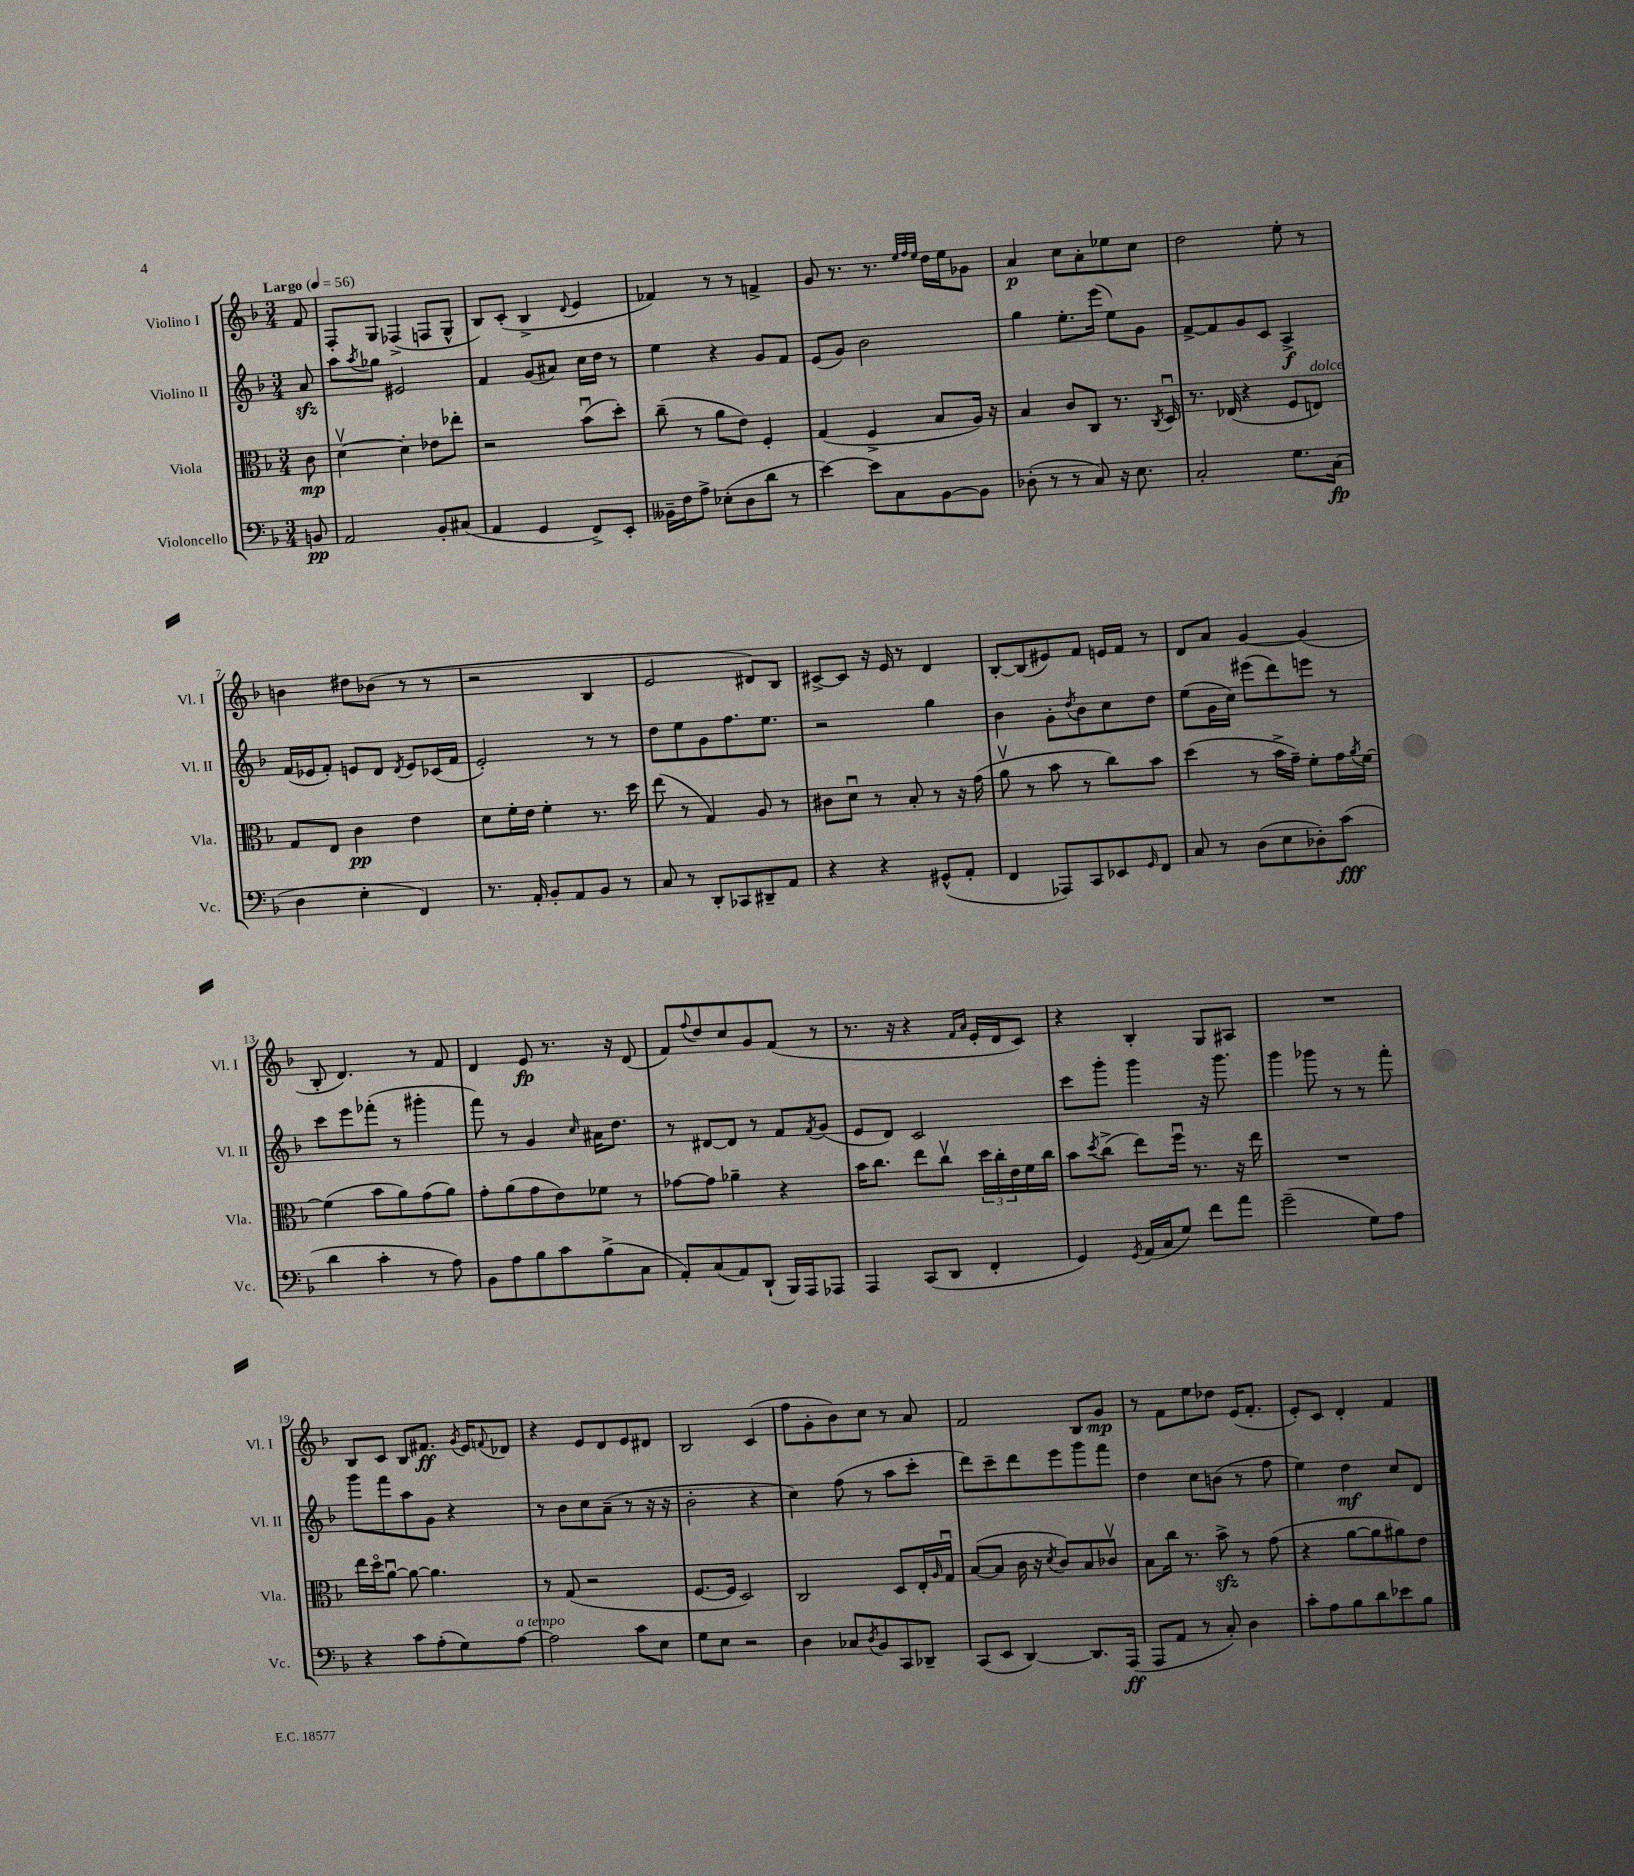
<<
\new StaffGroup <<
\new Staff = "s0" \with { instrumentName = "Violino I" shortInstrumentName = "Vl. I" } {
    \clef treble \key f \major \numericTimeSignature \time 3/4 \partial 8 \tempo "Largo" 4 = 56
    f'8 |
    f8-. g8 fes4->( f8 g8-^ |
    bes8) c'8-.( bes4-> \appoggiatura { d'8 } e'4 |
    fes'4) r8 r8 f'4-> |
    g'8 r8. r8. \grace { e''32 f''32 e''32 } d''16 e''16 ges'8 |
    a'4\p c''8 a'8-. ees''8 c''8 |
    d''2 e''8-. r8 |
    b'4 dis''8 bes'8( r8 r8 |
    r2 bes4 |
    e'2 dis'8) bes8 |
    cis'8~-> cis'8 r16 e'16 r8 d'4 |
    bes8~-. bes8( eis'8) f'8 e'16 f'16 r8 |
    d'8 a'8 g'4~ g'4( |
    bes8-. d'4.) r8 f'8 |
    d'4 e'8\fp r8. r16 d'8( |
    f'8) \appoggiatura { f''8 } d''8 c''8 g'8 f'8( r8 |
    r8. r16 r4 \grace { f'16 a'16 } e'16-. d'16 c'8) |
    r4 bes4-. g8 ais8 |
    R2. |
    bes8 c'8 bes8 fis'8.\ff \acciaccatura { g'8 } e'16 \appoggiatura { f'8 } des'8 |
    r4 e'8 d'8 e'8 dis'8 |
    bes2 c'4( |
    f''8 g'8-. bes'8) c''8 r8 a'8 |
    f'2 bes8 g'8\mp |
    r8 f'8 e''8 des''8 e'16( f'8.-. |
    e'8-.) c'8 d'4-. f'4 \bar "|." |
}
\new Staff = "s1" \with { instrumentName = "Violino II" shortInstrumentName = "Vl. II" } {
    \clef treble \key f \major \numericTimeSignature \time 3/4 \partial 8
    a'8\sfz |
    a''8 \acciaccatura { a''8 } ges''8 eis'2 |
    f'4 g'8( ais'8) c''16 d''16 r8 |
    e''4 r4 g'8 f'8 |
    e'8( g'8) bes'2 |
    g''4 e''8.-. e'''16( e''8) g'8 |
    f'8~-> f'8 g'8 c'8 a4->\f |
    f'16( ees'16 f'8-.) e'8 d'8 \acciaccatura { d'8 } e'8 ces'16( f'16 |
    e'2-.) r8 r8 |
    d''8 e''8 g'8 f''8. e''8. |
    r2 g''4 |
    bes'4 g'8-. \acciaccatura { d''8 } bes'8 c''8 d''8 |
    e''8( g'16 c''16) eis'''8( d'''8) e'''8 r8 |
    c'''8 e'''8 fes'''8-.( r8 gis'''4-. |
    f'''8) r8 g'4 \grace { c''16 } ais'16 d''8. |
    r8 dis'8~ dis'8 r8 f'8 \acciaccatura { f'8 } g'8( |
    e'8 d'8) c'2 |
    c'''8 g'''8-. g'''4 r16 g'''8. |
    g'''4 ges'''8 r8 r8 f'''8-. |
    g'''8 f'''8 a''8 g'8 r4 |
    r8 bes'8 c''8 a'8--( r8 r16 r16 |
    bes'2-. r4 |
    c''4) f''8( r8 a''8 c'''8-. |
    d'''8) c'''8-- d'''8 e'''8 g'''8 f'''8 |
    d''4 c''8 b'8( r8 f''8 |
    e''4) d''4\mf c''8 d'8 \bar "|." |
}
\new Staff = "s2" \with { instrumentName = "Viola" shortInstrumentName = "Vla." } {
    \clef alto \key f \major \numericTimeSignature \time 3/4 \partial 8
    c'8\mp |
    d'4~\upbow d'4-. ees'8 ees''8-. |
    r2 bes'8\downbow( d''8-.) |
    c''8--( r8 a'8 e'8) f4-. |
    g4( f4-> bes8 a16) r16 |
    bes4 c'8 c8 r8. \acciaccatura { c8 } d16\downbow |
    r8. ees16( r4 f8 e8^\markup { \italic "dolce" }) |
    g8 e8 c'4\pp e'4 |
    d'8 f'16-. e'16 f'4-. r8. d''16 |
    e''8( r8 g4) a8 r8 |
    cis'8 d'8\downbow r8 bes8-. r8 r16 g'16( |
    a'8\upbow r8 bes'8 r8 c''8) bes'8 |
    d''4( r8 bes'16-> g'16--) f'8-. g'16 \acciaccatura { a'8 } f'16~ |
    f'4( bes'8 a'8) g'8( a'8) |
    g'8-. a'8( g'8 e'8) fes'8 r8 |
    ges'8~ ges'8 aes'4-- r4 |
    bes'16 c''8. e''8 c''8\upbow \tuplet 3/2 { d''16 c''16-. e'16 } f'16 c''16 |
    bes'8 \acciaccatura { d''8 } c''8->( e''8) f''16\downbow r8. r16 e''16 |
    R2. |
    e''16 d''16\flageolet a'8~\downbow a'8~ a'4. |
    r8 g8( r2 |
    f8.~ f16 d2) |
    c2 d8 e16-. \grace { a16 } g16\downbow |
    bes8~( bes8 c'16 r16 \acciaccatura { d'8 } c'8) bes8 ces'8\upbow |
    bes8 c''16 r8. bes'8->\sfz r8 g'8( |
    r4 a'8~ a'8 ais'8) e'8 \bar "|." |
}
\new Staff = "s3" \with { instrumentName = "Violoncello" shortInstrumentName = "Vc." } {
    \clef bass \key f \major \numericTimeSignature \time 3/4 \partial 8
    b,8\pp |
    a,2 bes,8-. cis8( |
    a,4 g,4 f,8->) e,8-. |
    beses,16-- f16 a8-> ees8-.( d8 d'8 r8 |
    e'4~) e'8 c8 bes,8~ bes,8 |
    des8-.( r8 r8 c8) r16 e8. |
    c2-. g8. c16\fp( |
    d4 e4-. f,4) |
    r8. a,16-. bes,8-. a,8 bes,8 r8 |
    c8 r8 d,8-. ces,8 dis,8-- a,8 |
    r4 r4 gis,8-^( a,8-. |
    f,4 aes,,8) c,8 ees,8 \grace { g,16 } f,8 |
    c8 r8 d8( e8 des8-.) c'8\fff( |
    d'4 c'4-. r8 a8) |
    bes,8 a8 bes8 c'8 bes8->( c8 |
    a,8-.) c8( a,8) d,8-!( bes,,16) a,,16 aes,,8 |
    a,,4 c,8( d,8 f,4-. |
    g,4) \acciaccatura { g,8 } a,16( c16 g8) f'8 a'8 |
    g'2--( g8) a8 |
    r4 c'8 a8-.( g8) a8~^\markup { \italic "a tempo" } |
    a2 c'8 e8 |
    g8 e8 r2 |
    d4 ces8 \acciaccatura { d8 } bes,8 c,8 des,8-- |
    c,8( e,8 d,4~) d,8. a,,16\ff( |
    a,,8 a,8 r8 c8-.) d4 |
    c'8-. a8 bes8 d'8 ees'8 bes8 \bar "|." |
}
>>
>>
